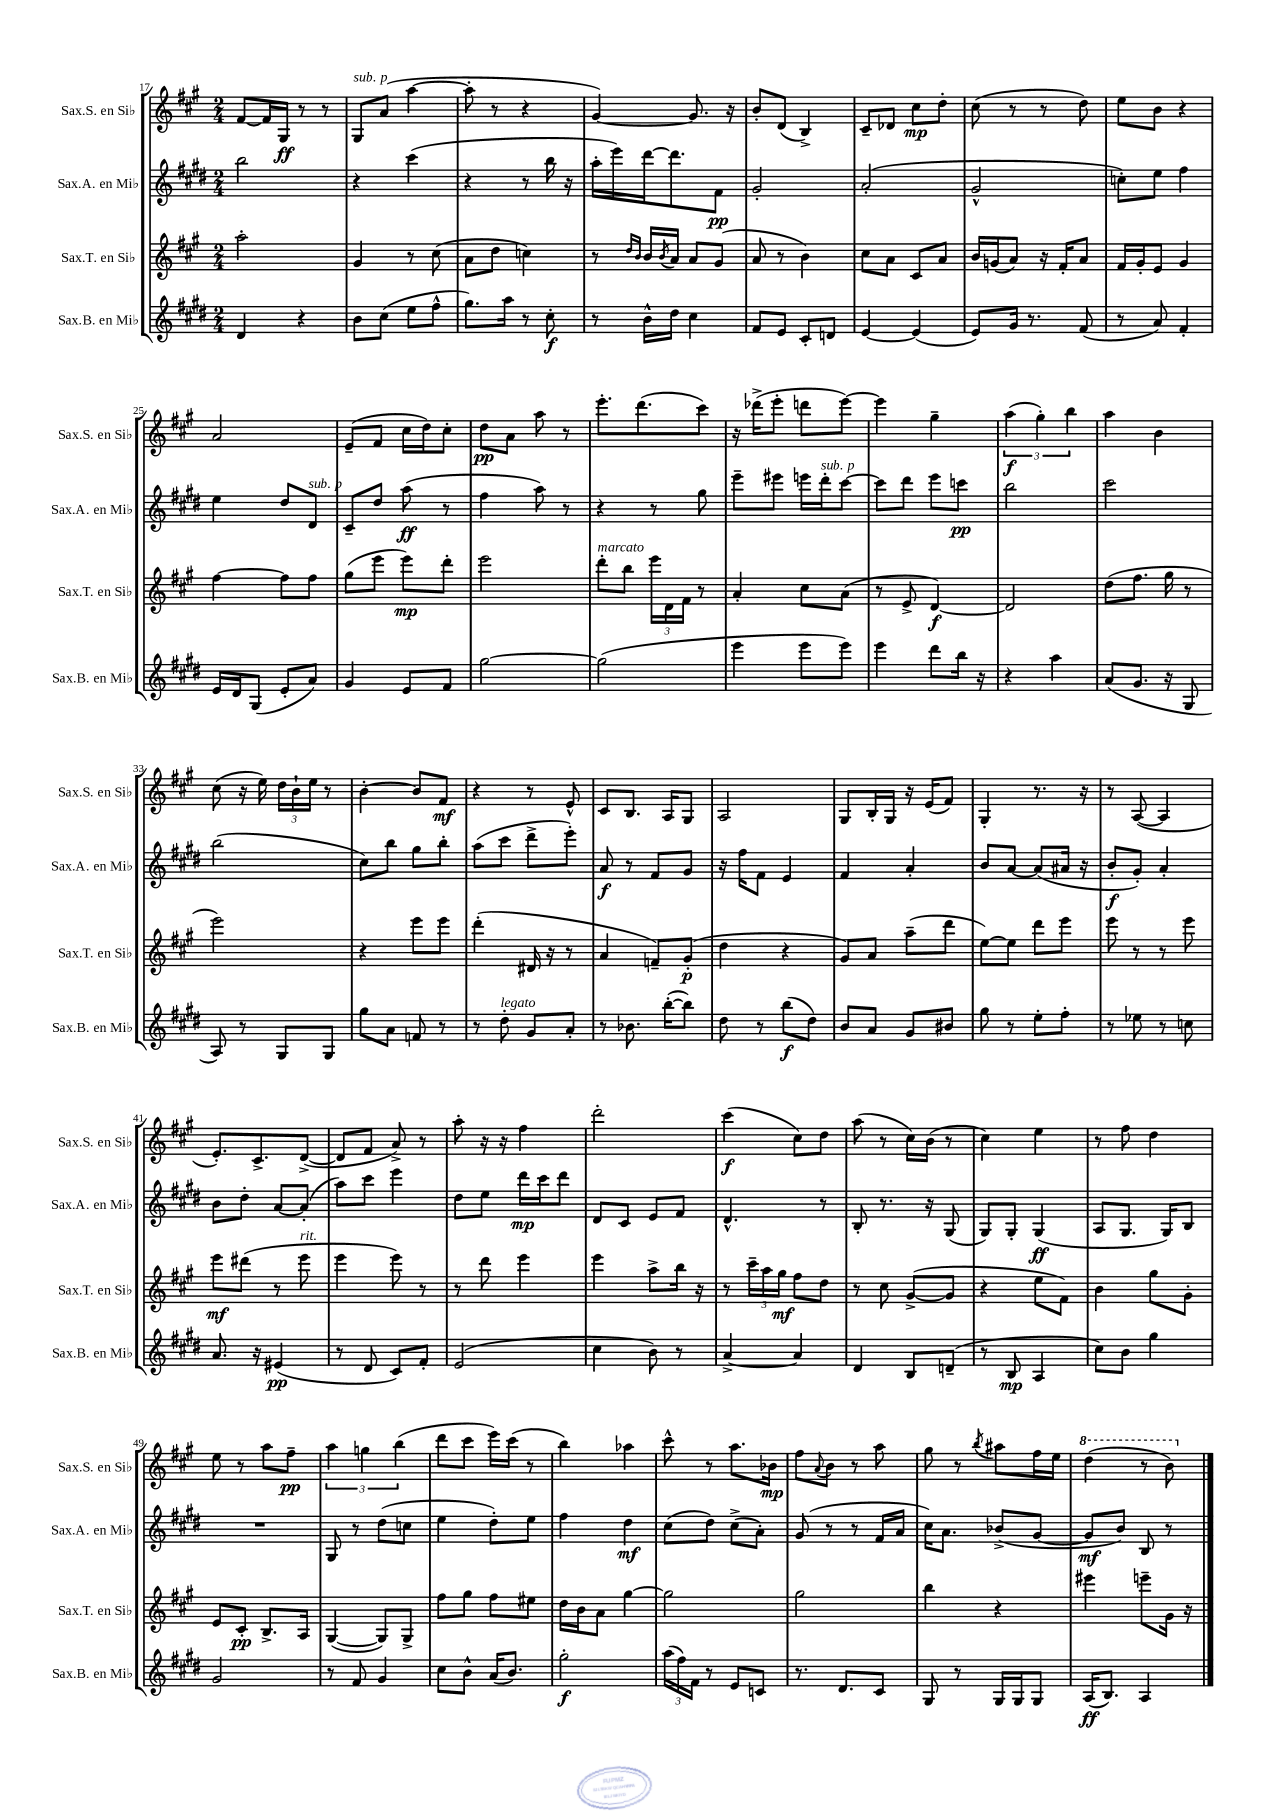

**kern	**kern	**kern	**kern
*staff4	*staff3	*staff2	*staff1
*clefG2	*clefG2	*clefG2	*clefG2
*k[f#c#g#d#]	*k[f#c#g#]	*k[f#c#g#d#]	*k[f#c#g#]
*M2/4	*M2/4	*M2/4	*M2/4
4d#	2aa'	2bb	[8f#
.	.	.	16f#]
.	.	.	16G#
4r	.	.	8r
.	.	.	8r
=	=	=	=
8b	4g#	4r	8G#
(8cc#	.	.	(8a
8ee	8r	(4ccc#	[4aa
8ff#^^	(8cc#	.	.
=	=	=	=
8.gg#)	8a	4r	8aa']
.	8dd	.	8r
16aa	.	.	.
8r	4cc)	8r	4r
8cc#'	.	16bb	.
.	.	16r	.
=	=	=	=
8r	8r	16aa'	[4g#)
.	.	16eee)	.
.	16qqdd	.	.
.	16qqb	.	.
16b^^	16b	[16ddd#	.
.	8qb	.	.
16dd#	16a	8.ddd#]	.
4cc#	8a	.	8.g#]
.	(8g#	8f#	.
.	.	.	16r
=	=	=	=
8f#	8a	2g#'	8b'
8e	8r	.	(8d
8c#'	4b)	.	4B^)
8d	.	.	.
=	=	=	=
[4e	8cc#	(2a'	8c#~
.	8a	.	8d-
(4e]	8c#	.	8cc#
.	8a	.	8dd'
=	=	=	=
8e)	16b	2g#^^	(8cc#
.	(16g	.	.
16g#	8a)	.	8r
8.r	.	.	.
.	16r	.	8r
.	16f#'	.	.
(8f#	8a	.	8dd)
=	=	=	=
8r	16f#	8cc')	8ee
.	16g#'	.	.
8a)	8e	8ee	8b
4f#'	4g#	4ff#	4r
=	=	=	=
16e	[4ff#	4ee	2a
16d#	.	.	.
(8G#	.	.	.
8e'	8ff#]	8dd#	.
8a)	8ff#	8d#	.
=	=	=	=
4g#	(8gg#	8c#~	(8e~
.	8eee	8dd#	8f#
8e	8eee)	(8aa	16cc#
.	.	.	16dd)
8f#	8ddd'	8r	8cc#'
=	=	=	=
[2gg#	2eee	4ff#	8dd
.	.	.	8a
.	.	8aa)	8aa
.	.	8r	8r
=	=	=	=
(2gg#]	8ddd'	4r	8.eee'
.	8bb	.	.
.	.	.	(8.ddd
.	24eee	8r	.
.	24d	.	.
.	24f#	.	.
.	8r	8gg#	8ccc#)
=	=	=	=
4eee	4a'	8eee~	16r
.	.	.	(16ddd-^
.	.	8eee#	8eee'
8eee	8cc#	16eee	8ddd
.	.	16ddd#'	.
8eee)	(8a	[8ccc#	[8eee)
=	=	=	=
4eee	8r	8ccc#]	4eee]
.	8e^	8ddd#	.
8ddd#	[4d)	8eee	4gg#~
16bb	.	8ccc	.
16r	.	.	.
=	=	=	=
4r	2d]	2bb	(6aa
.	.	.	6gg#')
4aa	.	.	.
.	.	.	6bb
=	=	=	=
(8a	(8dd	2ccc#	4aa
8.g#	8.ff#	.	.
.	.	.	4b
16r	16gg#	.	.
8G#	8r	.	.
=	=	=	=
8A)	2eee)	(2bb	(8cc#
8r	.	.	16r
.	.	.	16ee)
8G#	.	.	24dd
.	.	.	24b`
.	.	.	24ee
8G#	.	.	8r
=	=	=	=
8gg#	4r	8cc#)	[4b'
8a	.	8bb	.
8f	8eee	8gg#	8b]
8r	8eee	8bb'	8f#
=	=	=	=
8r	(4ddd'	(8aa	4r
8dd#'	.	8ccc#	.
8g#	16d#	8ddd#^	8r
.	16r	.	.
8a'	8r	8eee')	8e^^
=	=	=	=
8r	4a	8a	8c#
8.b-	.	8r	8.B
.	8f~)	8f#	.
([16bb'	.	.	16A
8bb])	(8g#'	8g#	8G#
=	=	=	=
8dd#	4dd	16r	2A
.	.	16ff#	.
8r	.	8f#	.
(8bb	4r	4e	.
8dd#)	.	.	.
=	=	=	=
8b	8g#)	4f#	8G#
8a	8a	.	16B'
.	.	.	16G#
8g#	(8aa~	4a'	16r
.	.	.	(16e
8b#	8ddd	.	8f#)
=	=	=	=
8gg#	[8ee)	8b	4G#'
8r	8ee]	[8a	.
8ee'	8ddd	(8a]	8.r
8ff#'	8eee	16a#	.
.	.	16r	16r
=	=	=	=
8r	8eee	8b'	8r
8ee-	8r	8g#')	([8A
8r	8r	4a'	4A]
8cc	8eee	.	.
=	=	=	=
8.a	8eee	8b	8.e')
.	(8ddd#	8dd#'	.
16r	.	.	8.c#^
(4e#	8r	[8a	.
.	8eee	(8a']	([8d^
=	=	=	=
8r	4eee	8aa)	8d]
8d#	.	8ccc#	8f#
8c#)	8eee)	4eee	8a^)
8f#'	8r	.	8r
=	=	=	=
(2e	8r	8dd#	8aa'
.	8ddd	8ee	16r
.	.	.	16r
.	4eee	16ddd#	4ff#
.	.	16ccc#	.
.	.	8ddd#	.
=	=	=	=
4cc#	4eee	8d#	2ddd'
.	.	8c#	.
8b)	8aa^	8e	.
8r	16bb	8f#	.
.	16r	.	.
=	=	=	=
[4a^	8r	4.d#^^	(4ccc#
.	24ccc#~	.	.
.	24aa	.	.
.	24gg#	.	.
4a]	8ff#	.	8cc#)
.	8dd	8r	8dd
=	=	=	=
4d#	8r	8B'	(8aa
.	8cc#	8.r	8r
8B	([8g#^	.	16cc#)
.	.	16r	(16b
(8d~	8g#]	(8G#	8r
=	=	=	=
8r	4r	8G#)	4cc#)
8B	.	8G#'	.
4A	8ee	(4G#	4ee
.	8f#)	.	.
=	=	=	=
8cc#)	4b	8A	8r
8b	.	8.G#	8ff#
4gg#	8gg#	.	4dd
.	.	16G#)	.
.	8g#'	8B	.
=	=	=	=
2g#	8e	2r	8ee
.	8c#'	.	8r
.	8.B^	.	8aa
.	.	.	8ff#~
.	16A	.	.
=	=	=	=
8r	([4G#	8G#	6aa
8f#	.	8r	.
.	.	.	6gg
4g#	8G#])	(8dd#	.
.	.	.	(6bb
.	8G#^	8cc	.
=	=	=	=
8cc#	8ff#	4ee	8ddd
8b^^	8gg#	.	8ccc#
(16a	8ff#	8dd#')	16eee)
8.b)	.	.	(16ccc#
.	8ee#	8ee	8r
=	=	=	=
2gg#'	16dd	4ff#	4bb)
.	16b	.	.
.	8a	.	.
.	[4gg#	4dd#	4aa-
=	=	=	=
(24aa	2gg#]	(8cc#	8ccc#^^
24ff#)	.	.	.
24f#	.	.	.
8r	.	8dd#)	8r
8e	.	(8cc#^	8.aa
8c	.	8a')	.
.	.	.	16b-
=	=	=	=
8.r	2gg#	(8g#	8ff#
.	.	.	8qqa
.	.	8r	8b
8.d#	.	.	.
.	.	8r	8r
8c#	.	16f#	8aa
.	.	16a	.
=	=	=	=
8G#	4bb	16cc#)	8gg#
.	.	8.a	.
8r	.	.	8r
.	.	.	8qbb
16G#	4r	(8b-^	8aa#
16G#	.	.	.
8G#	.	[8g#	16ff#
.	.	.	16ee
=	=	=	=
(16A	4eee#	8g#]	(4ddd
8.B)	.	.	.
.	.	8b)	.
4A	8eee~	8B	8r
.	16g#	8r	8bb)
.	16r	.	.
==	==	==	==
*-	*-	*-	*-
